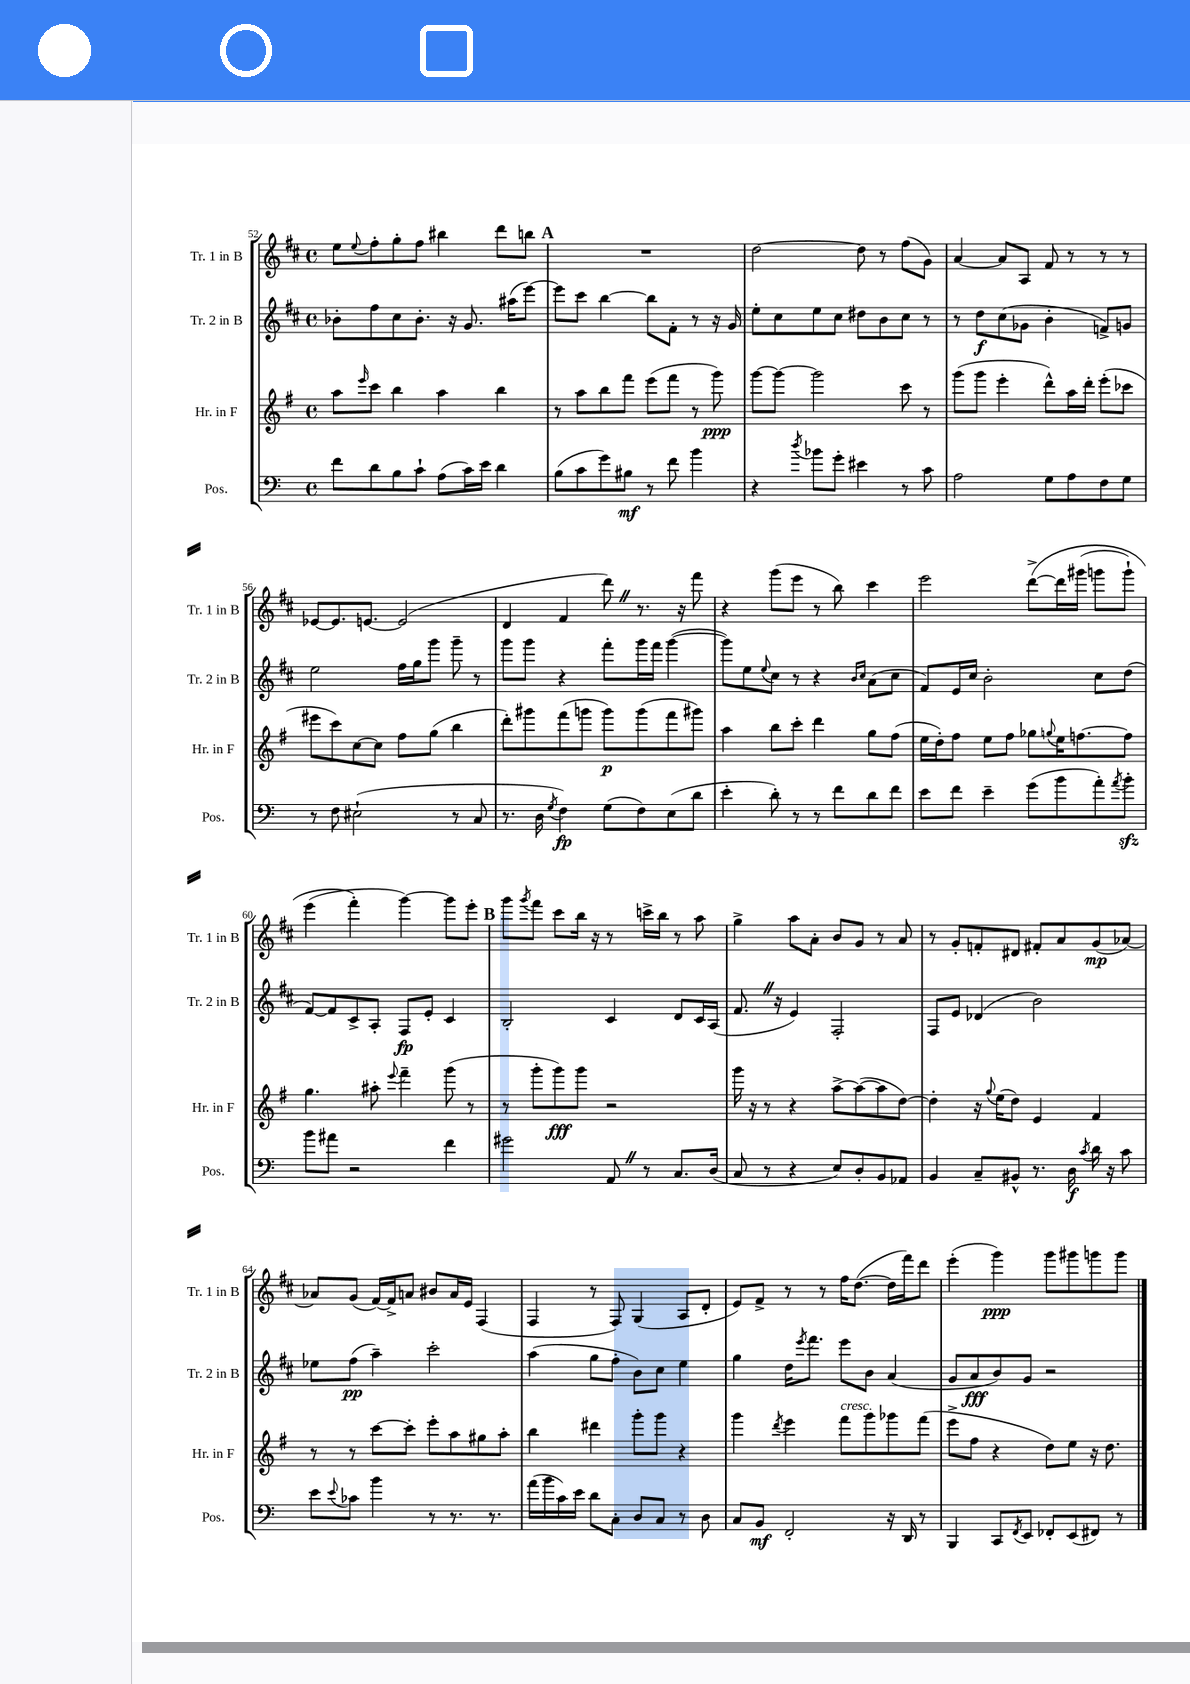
<<
\new StaffGroup <<
\new Staff = "s0" \with { instrumentName = "Tr. 1 in B" shortInstrumentName = "Tr. 1 in B" } {
    \clef treble \key d \major \defaultTimeSignature \time 4/4
    e''8 \appoggiatura { e''8 } fis''8-. g''8-. fis''8 bis''4 d'''8 b''8 |
    \mark \markup { \bold "A" } R1 |
    d''2~ d''8 r8 fis''8( g'8) |
    a'4~ a'8 a8 fis'8 r8 r8 r8 |
    ees'8~ ees'8. e'8.~ e'2( |
    d'4 fis'4 d'''8) \once \override BreathingSign.text = \markup { \musicglyph "scripts.caesura.straight" } \breathe r8. r16 fis'''8 |
    r4 g'''8( e'''8 r8 b''8) cis'''4 |
    e'''2 d'''8~->\( d'''16 gis'''16( g'''8 g'''8-!) |
    e'''4( fis'''4-.\) g'''4~) g'''8 e'''8-. |
    \mark \markup { \bold "B" } g'''8 \acciaccatura { g'''8 } fis'''8 cis'''8 b''16 r16 r8 c'''16-> b''16 r8 a''8 |
    g''4-> a''8 a'8-. b'8 g'8 r8 a'8 |
    r8 g'8-. f'8-. dis'8 fis'8-. a'8 g'8\mp( aes'8~) |
    aes'8 g'8( fis'16~) fis'16-> a'8 bis'8 a'16 e'16 fis4( |
    fis4 r8 fis8) g4( a8 d'8-. |
    e'8) fis'8-> r8 r8 fis''16 d''8.~( d''16 fis'''16) d'''8 |
    e'''4-.( g'''4\ppp) g'''8 gis'''8 g'''8 g'''8 \bar "|." |
}
\new Staff = "s1" \with { instrumentName = "Tr. 2 in B" shortInstrumentName = "Tr. 2 in B" } {
    \clef treble \key d \major \defaultTimeSignature \time 4/4
    bes'8-. fis''8 cis''8 bes'8.-. r16 g'8. ais''16( e'''8~) |
    \mark \markup { \bold "A" } e'''8 cis'''8 b''4~ b''8 fis'8-. r8 r16 g'16 |
    e''8-. cis''8 e''8 cis''8 dis''8 b'8 cis''8 r8 |
    r8 d''8\f cis''8( ges'8 b'4-. f'8->) g'8 |
    e''2 fis''16 g''16 g'''8 g'''8-- r8 |
    g'''8 g'''8 r4 fis'''8-. g'''16 fis'''16 g'''4~( |
    g'''8) e''8 \appoggiatura { e''8 } cis''8 r8 r4 \grace { b'16 cis''16 } a'8( cis''8 |
    fis'8) e'16 cis''16 b'2-. cis''8 d''8( |
    fis'8~) fis'8 cis'8-> a8-. fis8\fp e'8-. cis'4 |
    \mark \markup { \bold "B" } b2-. cis'4 d'8 cis'16 a16( |
    fis'8. \once \override BreathingSign.text = \markup { \musicglyph "scripts.caesura.straight" } \breathe r16 e'4) fis2-. |
    fis8 e'8 des'4( b'2) |
    ees''8 fis''8\pp( a''4--) cis'''2-. |
    a''4( g''8 fis''8-. b'8) cis''8 e''4 |
    g''4 d''16 \acciaccatura { e'''8 } fis'''8. e'''8 b'8 a'4( |
    g'8 a'8\fff b'8) g'8 r2 \bar "|." |
}
\new Staff = "s2" \with { instrumentName = "Hr. in F" shortInstrumentName = "Hr. in F" } {
    \clef treble \key g \major \defaultTimeSignature \time 4/4
    a''8 \grace { e'''16 } c'''8 b''4 a''4 b''4 |
    \mark \markup { \bold "A" } r8 a''8 b''8 fis'''8 e'''8( fis'''8 r8 g'''8\ppp) |
    g'''8~ g'''8~ g'''2 c'''8 r8 |
    g'''8( g'''8 e'''4-. d'''8-^) a''16 d'''16-. e'''8-.( ces'''8 |
    eis'''8 c'''8) c''8~ c''8 fis''8 g''8( b''4 |
    d'''8-.) gis'''8 fis'''8( g'''8 g'''8\p) g'''8( fis'''8 gis'''8) |
    a''4 b''8 c'''8-. d'''4 g''8 fis''8( |
    e''16 d''16-.) fis''8 e''8 fis''8 ges''8 \appoggiatura { g''8 } e''16 f''8.~ f''8 |
    g''4. ais''8-. \appoggiatura { e'''8 } fis'''4-- g'''8( r8 |
    \mark \markup { \bold "B" } r8 g'''8-. g'''8\fff) g'''8 r2 |
    g'''16 r16 r8 r4 a''8~-> a''8~( a''8 d''8~) |
    d''4-. r16 \appoggiatura { g''8 } e''16( d''8) e'4 fis'4 |
    r8 r8 c'''8~ c'''8-. e'''8-. a''8 gis''8 a''8-. |
    b''4 dis'''4 g'''8-. g'''8 r4 |
    g'''4 \acciaccatura { d'''8 } e'''4 fis'''8^\markup { \italic "cresc." } g'''8 ges'''8 fis'''8( |
    e'''8-> fis''8 r4 d''8) e''8 r16 d''8. \bar "|." |
}
\new Staff = "s3" \with { instrumentName = "Pos." shortInstrumentName = "Pos." } {
    \clef bass \key c \major \defaultTimeSignature \time 4/4
    f'8 d'8 b8 c'8-! a8( c'16) e'16 d'4 |
    \mark \markup { \bold "A" } b8( c'8 g'8) bis8\mf r8 f'8 b'4 |
    r4 \acciaccatura { d''8 } bes'8 g'8-. eis'4 r8 c'8 |
    a2 g8 a8 f8 g8 |
    r8 f8 eis2-!( r8 c8 |
    r8. d16 \acciaccatura { g8 } f4\fp) g8( f8) e8( d'8 |
    e'4-. d'8-.) r8 r8 f'8 d'8 f'8 |
    e'8 f'8 e'4-- g'8( b'8 a'8-.) \acciaccatura { a'8 } b'8-.\sfz |
    b'8 ais'8 r2 f'4 |
    \mark \markup { \bold "B" } gis'2 a,8 \once \override BreathingSign.text = \markup { \musicglyph "scripts.caesura.straight" } \breathe r8 c8. d16( |
    c8 r8 r4 e8) d8-. b,8 aes,8 |
    b,4 c8-- bis,8-^ r8. d16\f \acciaccatura { c'8 } d'16 r16 c'8 |
    e'8 \appoggiatura { e'8 } ces'8 b'4 r8 r8. r8. |
    a'16( b'16 c'16) e'16 d'8 c8-. d8 c8 r8 d8 |
    c8 b,8\mf f,2-. r16 d,16 r8 |
    b,,4 c,8 \acciaccatura { f,8 } e,8 fes,8-. e,8( fis,8) r8 \bar "|." |
}
>>
>>
\layout { \context { \Score currentBarNumber = #52 } }
